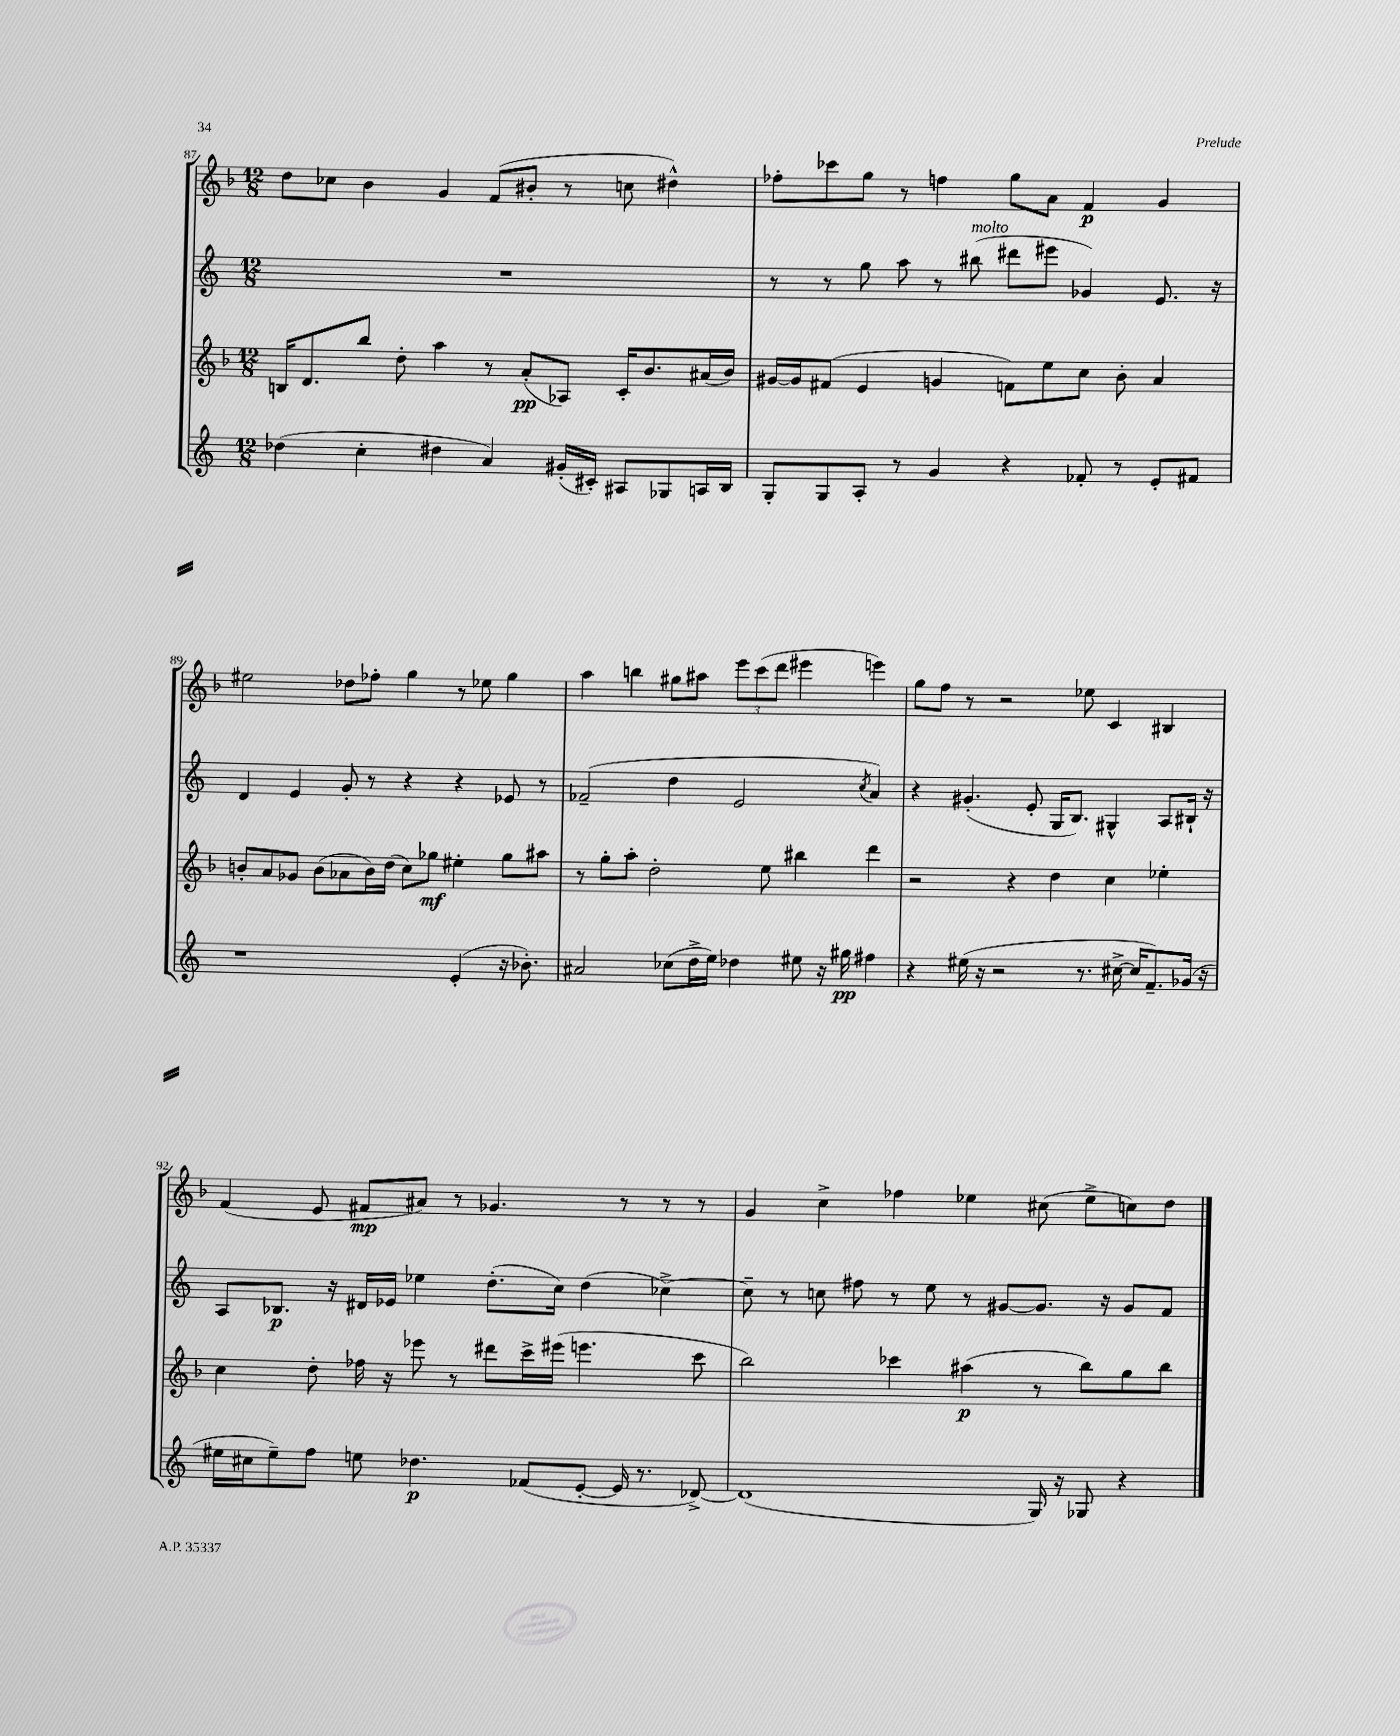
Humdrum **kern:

**kern	**dynam	**kern	**dynam	**kern	**dynam	**kern	**dynam
*part4	*part4	*part3	*part3	*part2	*part2	*part1	*part1
*staff4	*staff4	*staff3	*staff3	*staff2	*staff2	*staff1	*staff1
*clefG2	*	*clefG2	*	*clefG2	*	*clefG2	*
*k[]	*	*k[b-]	*	*k[]	*	*k[b-]	*
*M12/8	*	*M12/8	*	*M12/8	*	*M12/8	*
=87	=87	=87	=87	=87	=87	=87	=87
(4dd-X\	.	16Bn/KL	.	1.r	.	8dd\L	.
.	.	8.d/	.	.	.	.	.
.	.	.	.	.	.	8cc-X\J	.
4cc'\	.	8bb-/J	.	.	.	4b-\	.
.	.	8dd'\	.	.	.	.	.
4dd#X\	.	4aa\	.	.	.	4g/	.
4a/)	.	8r	.	.	.	(8f/L	.
.	.	(8a'/L	pp	.	.	8b#X'/J	.
(16g#X'/LL	.	8A-X/J)	.	.	.	8r	.
16c#X'/JJ)	.	.	.	.	.	.	.
8A#X/L	.	16c'/KL	.	.	.	8ccn\	.
.	.	8.b-/	.	.	.	.	.
8G-X/	.	.	.	.	.	4dd#X^^\)	.
16An/L	.	(16a#X/L	.	.	.	.	.
16B/JJ	.	16b-/JJ)	.	.	.	.	.
=88	=88	=88	=88	=88	=88	=88	=88
8G'/L	.	[16g#X/LL	.	8r	.	8ff-X'\L	.
.	.	16g#/J]	.	.	.	.	.
8G/	.	(8f#X/J	.	8r	.	8ccc-X\	.
8A'/J	.	4e/	.	8gg\	.	8gg\J	.
8r	.	.	.	8aa\	.	8r	.
4g/	.	4gn/	.	8r	.	4ffn\	.
!	!	!	!	!LO:TX:a:i:t=molto	!	!	!
.	.	.	.	(8bb#X\	.	.	.
4r	.	8fn\L)	.	8ddd#X\L	.	8gg\L	.
.	.	8ee\	.	8eee#X\J	.	8a\J	.
8f-X'/	.	8cc\J	.	4g-X/)	.	4f/	p
8r	.	8b-'\	.	.	.	.	.
8e'/L	.	4a/	.	8.e/	.	4g/	.
8f#X/J	.	.	.	.	.	.	.
.	.	.	.	16r	.	.	.
!!LO:LB:g=z
=89	=89	=89	=89	=89	=89	=89	=89
1r	.	8bn'/L	.	4d/	.	2ee#X\	.
.	.	8a/	.	.	.	.	.
.	.	8g-X/J	.	4e/	.	.	.
.	.	(8b\L	.	.	.	.	.
.	.	8a-X\	.	8g'/	.	8dd-X\L	.
.	.	16b\L)	.	8r	.	8ff-X'\J	.
.	.	(16dd\JJ	.	.	.	.	.
.	.	8cc\L)	.	4r	.	4gg\	.
.	.	8gg-X\J	mf	.	.	.	.
(4e'/	.	4ee#X'\	.	4r	.	8r	.
.	.	.	.	.	.	8ee-X\	.
16r	.	8gg-\L	.	8e-X/	.	4gg\	.
8.b-X'\)	.	.	.	.	.	.	.
.	.	8aa#X\J	.	8r	.	.	.
=90	=90	=90	=90	=90	=90	=90	=90
2a#X/	.	8r	.	(2f-X~/	.	4aa\	.
.	.	8gg'\L	.	.	.	.	.
.	.	8aa'\J	.	.	.	4bbn\	.
.	.	2dd'\	.	.	.	.	.
(8cc-X\L	.	.	.	4dd\	.	8gg#X\L	.
16dd^\L	.	.	.	.	.	8aa#X\J	.
16ee\JJ)	.	.	.	.	.	.	.
4dd-X\	.	.	.	2e/	.	12eee\L	.
.	.	.	.	.	.	(12ccc\	.
.	.	8ee\	.	.	.	.	.
.	.	.	.	.	.	12ddd\J	.
8ee#X\	.	4bb#X\	.	.	.	4eee#X\	.
16r	.	.	.	.	.	.	.
16gg#X\	pp	.	.	.	.	.	.
.	.	.	.	8qcc/	.	.	.
4ff#X\	.	4ddd\	.	4a/)	.	4eeen\)	.
=91	=91	=91	=91	=91	=91	=91	=91
4r	.	2r	.	4r	.	8gg\L	.
.	.	.	.	.	.	8ff\J	.
(16ee#X\	.	.	.	(4.g#X'/	.	8r	.
16r	.	.	.	.	.	.	.
2r	.	.	.	.	.	2r	.
.	.	4r	.	.	.	.	.
.	.	.	.	8e'/	.	.	.
.	.	4dd\	.	16G/KL	.	.	.
.	.	.	.	8.B/J)	.	.	.
8.r	.	.	.	.	.	8ee-X\	.
.	.	4cc\	.	4G#X^^/	.	4c/	.
[16cc#X^\	.	.	.	.	.	.	.
16cc#/KL]	.	.	.	.	.	.	.
8.f~/)	.	.	.	.	.	.	.
.	.	4ee-X'\	.	8A/L	.	4B#X/	.
(16g-X/Jk	.	.	.	16B#X`/Jk	.	.	.
16r	.	.	.	16r	.	.	.
!!LO:LB:g=z
=92	=92	=92	=92	=92	=92	=92	=92
16ee#X\LL	.	4cc\	.	8A/L	.	(4f/	.
16cc#X\J	.	.	.	.	.	.	.
8ee#~\)	.	.	.	8.B-X/J	p	.	.
8ff\J	.	8dd'\	.	.	.	8e/	.
.	.	.	.	16r	.	.	.
8een\	.	16ff-X\	.	16d#X/LL	.	8f#X/L	mp
.	.	16r	.	16e-X/JJ	.	.	.
4.dd-X\	p	8eee-X\	.	4ee-X\	.	8a#X/J)	.
.	.	8r	.	.	.	8r	.
.	.	8ddd#X\L	.	(8.dd'\L	.	4.g-X/	.
(8f-X/L	.	16ccc^\L	.	.	.	.	.
.	.	(16eee#X\JJ	.	16cc\Jk)	.	.	.
[8e'/J	.	4.eeen\	.	(4dd\	.	.	.
16e/]	.	.	.	.	.	8r	.
8.r	.	.	.	.	.	.	.
.	.	.	.	[4cc-X^\)	.	8r	.
[8d-X^/)	.	8ccc\	.	.	.	8r	.
=93	=93	=93	=93	=93	=93	=93	=93
(1d-]	.	2bb-\)	.	8cc-~\]	.	4g/	.
.	.	.	.	8r	.	.	.
.	.	.	.	8ccn\	.	4cc^\	.
.	.	.	.	8ff#X\	.	.	.
.	.	4ccc-X\	.	8r	.	4ff-X\	.
.	.	.	.	8ee\	.	.	.
.	.	(4aa#X\	p	8r	.	4ee-X\	.
.	.	.	.	[8g#X/L	.	.	.
16G/)	.	8r	.	8.g#/J]	.	(8cc#X\	.
16r	.	.	.	.	.	.	.
8G-X/	.	8bb-\L)	.	.	.	8ee-^\L	.
.	.	.	.	16r	.	.	.
4r	.	8gg\	.	8g#/L	.	8ccn\)	.
.	.	8bb-\J	.	8f/J	.	8dd\J	.
==	==	==	==	==	==	==	==
*-	*-	*-	*-	*-	*-	*-	*-
